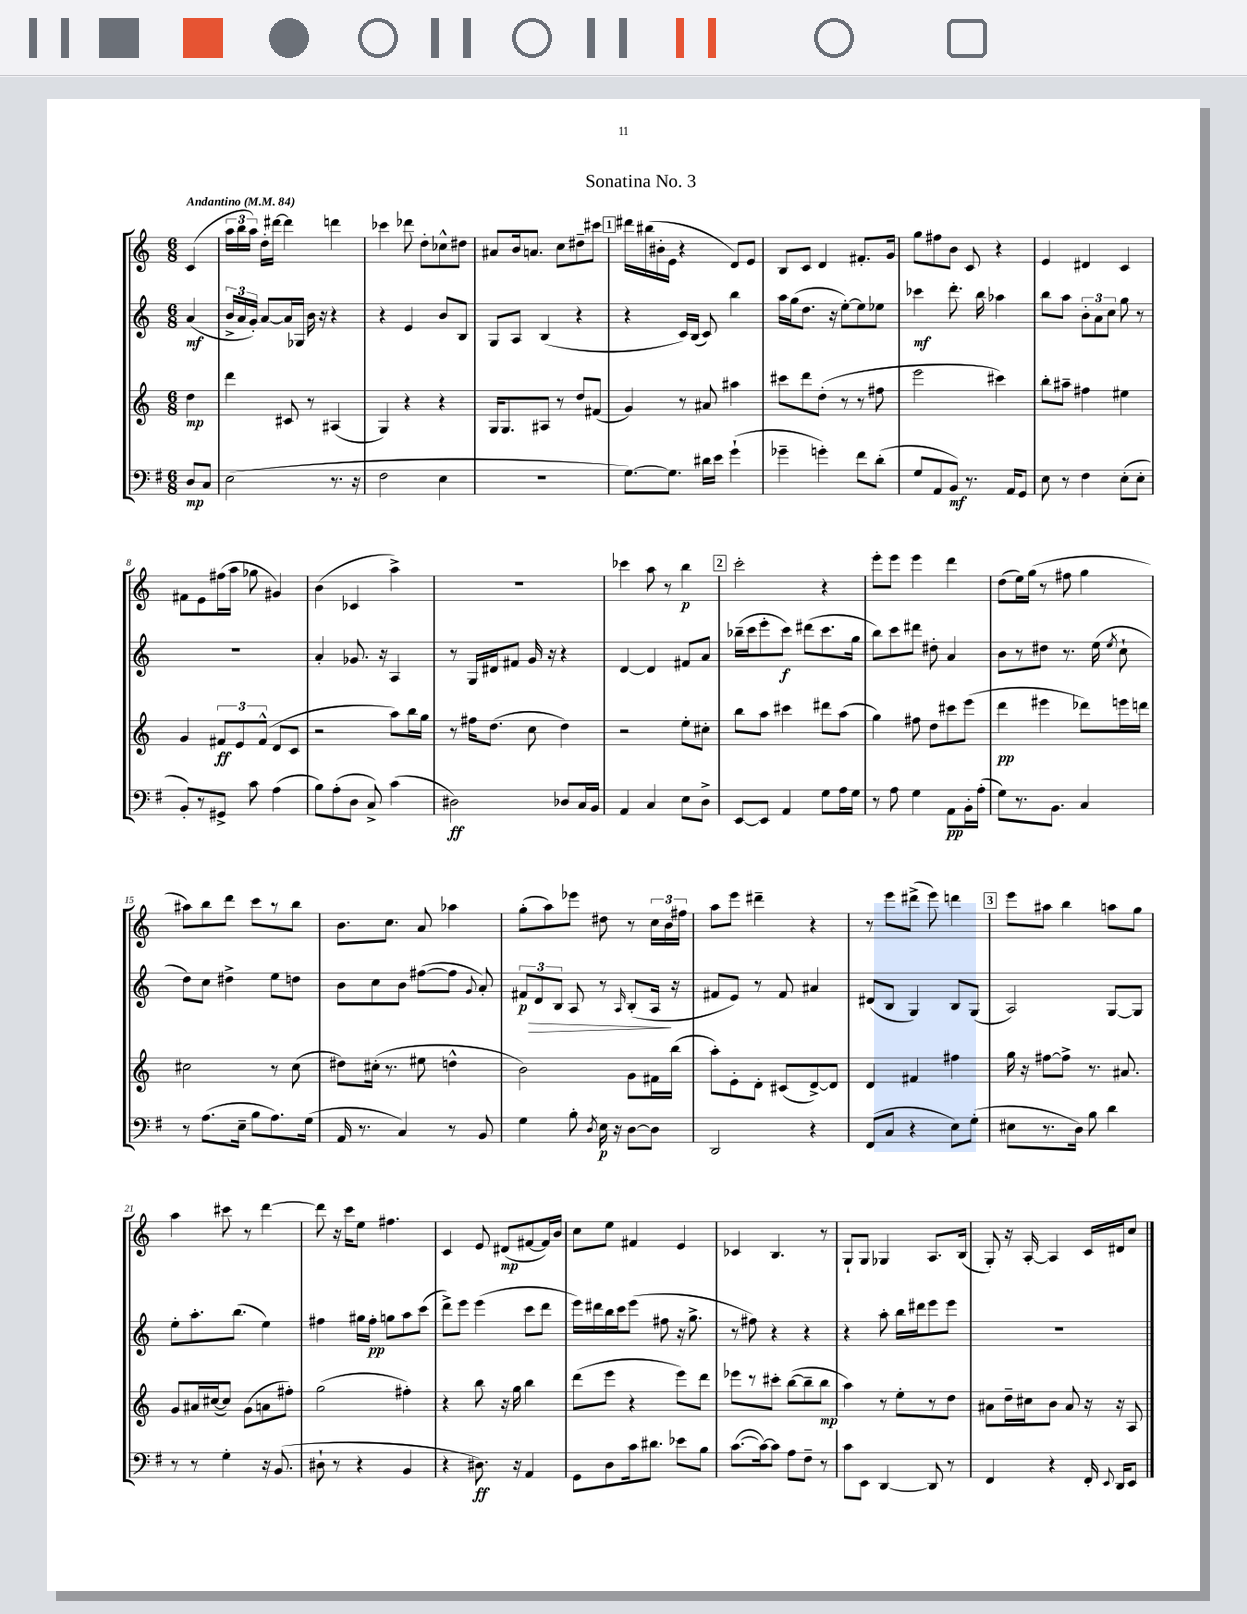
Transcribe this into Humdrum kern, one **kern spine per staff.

**kern	**kern	**kern	**kern
*staff4	*staff3	*staff2	*staff1
*clefF4	*clefG2	*clefG2	*clefG2
*k[f#]	*k[]	*k[]	*k[]
*M6/8	*M6/8	*M6/8	*M6/8
*MM84	*MM84	*MM84	*MM84
8D	4dd	(4a	(4c
8C	.	.	.
=	=	=	=
(2E	4ddd	24b^	24aa
.	.	24a	24bb
.	.	24g')	24aa)
.	.	[8a	16dd'
.	.	.	[16ddd#
.	8c#	16a]	4ddd#]
.	.	16G-	.
.	8r	16b	.
.	.	16r	.
8.r	(4A#	4r	4ddd
16r	.	.	.
=	=	=	=
2F#	4G)	4r	4ccc-
.	4r	4e	8ddd-
.	.	.	8dd'
4E	4r	8b	8cc-^^
.	.	8B	8dd#
=	=	=	=
2.r	16G	8G	8a#
.	8.G	.	.
.	.	8A	16b
.	.	.	8.a
.	8A#	(4B	.
.	8r	.	8cc
.	8dd	4r	8dd#~
.	(8f#	.	8ccc#
=	=	=	=
[8.G)	4g)	4r	16ddd#
.	.	.	(16bb#
.	.	.	16b#'
8.G]	.	.	16e
.	8r	16c)	4r
.	.	(16B	.
16d#	8a#	8c)	.
16e	.	.	.
(4g`	4aa#	4bb	8d)
.	.	.	8e
=	=	=	=
4g-~	8ccc#	16aa	8B
.	.	(16gg	.
.	8ddd	8.dd	8c
4g')	(8dd'	.	4d
.	.	16r	.
.	8r	[8ee')	.
8f#	8r	8ee]	8.f#'
(8d'	8ff#	8ee-	.
.	.	.	16g
=	=	=	=
8G	2eee	4ccc-	8gg
8AA	.	.	8ff#
8BB)	.	8.ddd'	8b
8.r	.	.	8c
.	.	16bb	.
.	4ccc#)	4aa-	4r
16AA	.	.	.
8GG	.	.	.
=	=	=	=
8E	8bb'	8bb	4e
8r	8aa#~	8aa	.
4F#	4ff#	12b'	4d#
.	.	12a	.
.	.	12cc	.
(8E'	4ee#	8gg	4c
8E'	.	8r	.
=	=	=	=
8BB')	4g	2.r	8f#
8r	.	.	8e
8GG#^	12f#	.	(16ff#
.	.	.	16aa
.	12e	.	.
8c	.	.	8gg-
.	(12f#^^	.	.
(4A	8d	.	4g#)
.	8c	.	.
=	=	=	=
8B)	2r	4a'	(4b
(8A'	.	.	.
8D	.	8.g-	4c-
8C^)	.	.	.
.	.	16r	.
(4c	8aa)	4A	4aa^)
.	16bb	.	.
.	16gg	.	.
=	=	=	=
2D#)	8r	8r	2.r
.	16ff#	16G	.
.	(8.dd	16d#	.
.	.	8f#	.
.	8cc	16g	.
.	.	16r	.
8D-	4dd)	4r	.
16C	.	.	.
16BB	.	.	.
=	=	=	=
4AA	2r	[4d	4ccc-
4C	.	4d]	8aa
.	.	.	8r
8E	8ee'	8f#	4bb
8D^	8cc#'	8a	.
=	=	=	=
[8EE	8bb	(16bb-~	2ccc'
.	.	16ccc	.
8EE]	8aa	8eee'	.
4AA	4ccc#	8ccc)	.
.	.	(8ddd#	.
8G	8ddd#	8.ccc	4r
16A	(8aa	.	.
16G	.	16gg	.
=	=	=	=
8r	4gg)	8bb)	8eee'
8A	.	8ccc	8eee
4G	8ff#	8ddd#	4eee
.	8dd	8dd#'	.
8AA	8ccc#	4a	4ddd
16BB'	(8eee	.	.
(16A'	.	.	.
=	=	=	=
8G)	4ddd	8b	(8dd
8.r	.	8r	16ee)
.	.	.	(16gg
.	4eee#	8dd#	8r
8.BB	.	.	.
.	.	8.r	8ff#
4C	8ddd-)	.	4gg
.	.	(16ee	.
.	.	8qee	.
.	16eee	8cc`	.
.	16ddd	.	.
=	=	=	=
8r	2cc#	8dd)	8aa#)
(8.A	.	8cc	8bb
.	.	4dd#^	8ddd
16E~	.	.	.
8B	.	.	8ccc
8.A)	8r	8ee	8r
.	(8cc#	8dd	8bb
(16G	.	.	.
=	=	=	=
16AA	8dd#)	8b	8.b
8.r	.	.	.
.	(16cc#'	8cc	.
.	8.r	.	8.cc
4C)	.	8b	.
.	8ee#	([8ff#	8a
8r	4dd^^	8ff#]	4aa-
.	.	8qqg	.
8BB	.	8a')	.
=	=	=	=
4G	2b)	12f#	(8gg'
.	.	12d	.
.	.	.	8aa)
.	.	12B	.
8B'	.	8A	8eee-
8qD	.	.	.
16E	.	8r	8dd#
16r	.	.	.
.	.	16qqA	.
[8D	8g	(8B'	8r
8D]	16f#	16A	24cc
.	.	.	24b
.	(16bb	16r	.
.	.	.	24ff#
=	=	=	=
2DD	8aa')	8f#	8aa
.	8e'	8e)	8eee
.	8d'	8r	4ddd#~
.	(8c#	8f#	.
4r	[8d^)	4a#	4r
.	8d]	.	.
=	=	=	=
(8FF#	4d	(8d#	8r
8C	.	8B	8eee
4r	4f#	4G)	(8ddd#^
.	.	.	8eee)
8E)	4ff#	8B	4ddd
(8G'	.	(8G	.
=	=	=	=
8E#	16gg	2A)	8eee
.	16r	.	.
8.r	[8ff#	.	8aa#
.	8ff#^]	.	4bb
16D)	.	.	.
8B	8.r	.	.
4d	.	[8G	8aa
.	8.a#	.	.
.	.	8G]	8gg
=	=	=	=
8r	8g	8ee'	4aa
8r	16a#	8.aa'	.
.	([16cc#	.	.
4G'	8cc#])	.	8ccc#
.	.	(8.bb	.
.	(8g	.	8r
16r	8a	4ee)	[4ddd
(8.BB	.	.	.
.	8ff#')	.	.
=	=	=	=
8D#`	(2gg	4ff#	8ddd]
8r	.	.	16r
.	.	.	16ccc
4r	.	16gg#	8ee
.	.	16ff#'	.
.	.	8gg	4.ff#
4BB	4ff#')	8aa	.
.	.	(8ccc	.
=	=	=	=
4r	4r	8ddd^)	4c
.	.	8eee	.
8.D#)	8bb	(4eee	8e
.	16r	.	(8d#
16r	16gg	.	.
4AA	4bb	8ccc	[8f#
.	.	8ddd	16f#])
.	.	.	16b
=	=	=	=
8GG	(8ddd	16eee)	8cc
.	.	16ddd#	.
8D	8eee	16bb	8ee
.	.	16ccc	.
16c	4r	(8eee	4f#
8.d#	.	.	.
.	.	8ff#	.
8e-	8eee)	16r	4e
.	.	8.gg^	.
8B	8ddd	.	.
=	=	=	=
([8.c	8eee-	8r	4c-
.	8r	8ff#)	.
16c_)	.	.	.
8c]	8ccc#'	4r	4.B
8A	([8bb	.	.
8F#~	8bb~]	4r	.
8r	8bb	.	8r
=	=	=	=
8c	4aa)	4r	8G`
8EE	.	.	8G
[4DD	8r	8aa'	4G-
.	8ee'	16bb	.
.	.	16ddd#	.
8DD]	8r	8eee	8.A
8r	8dd	8eee	.
.	.	.	(16B
=	=	=	=
4FF#	8a#	2.r	8G')
.	16dd~	.	16r
.	16cc#	.	[16A'
4r	8b	.	4A]
.	8a#	.	.
16FF#'	16r	.	16c
8qqEE	.	.	.
16DD	16r	.	16d#
8EE	8A	.	8cc
==	==	==	==
*-	*-	*-	*-
